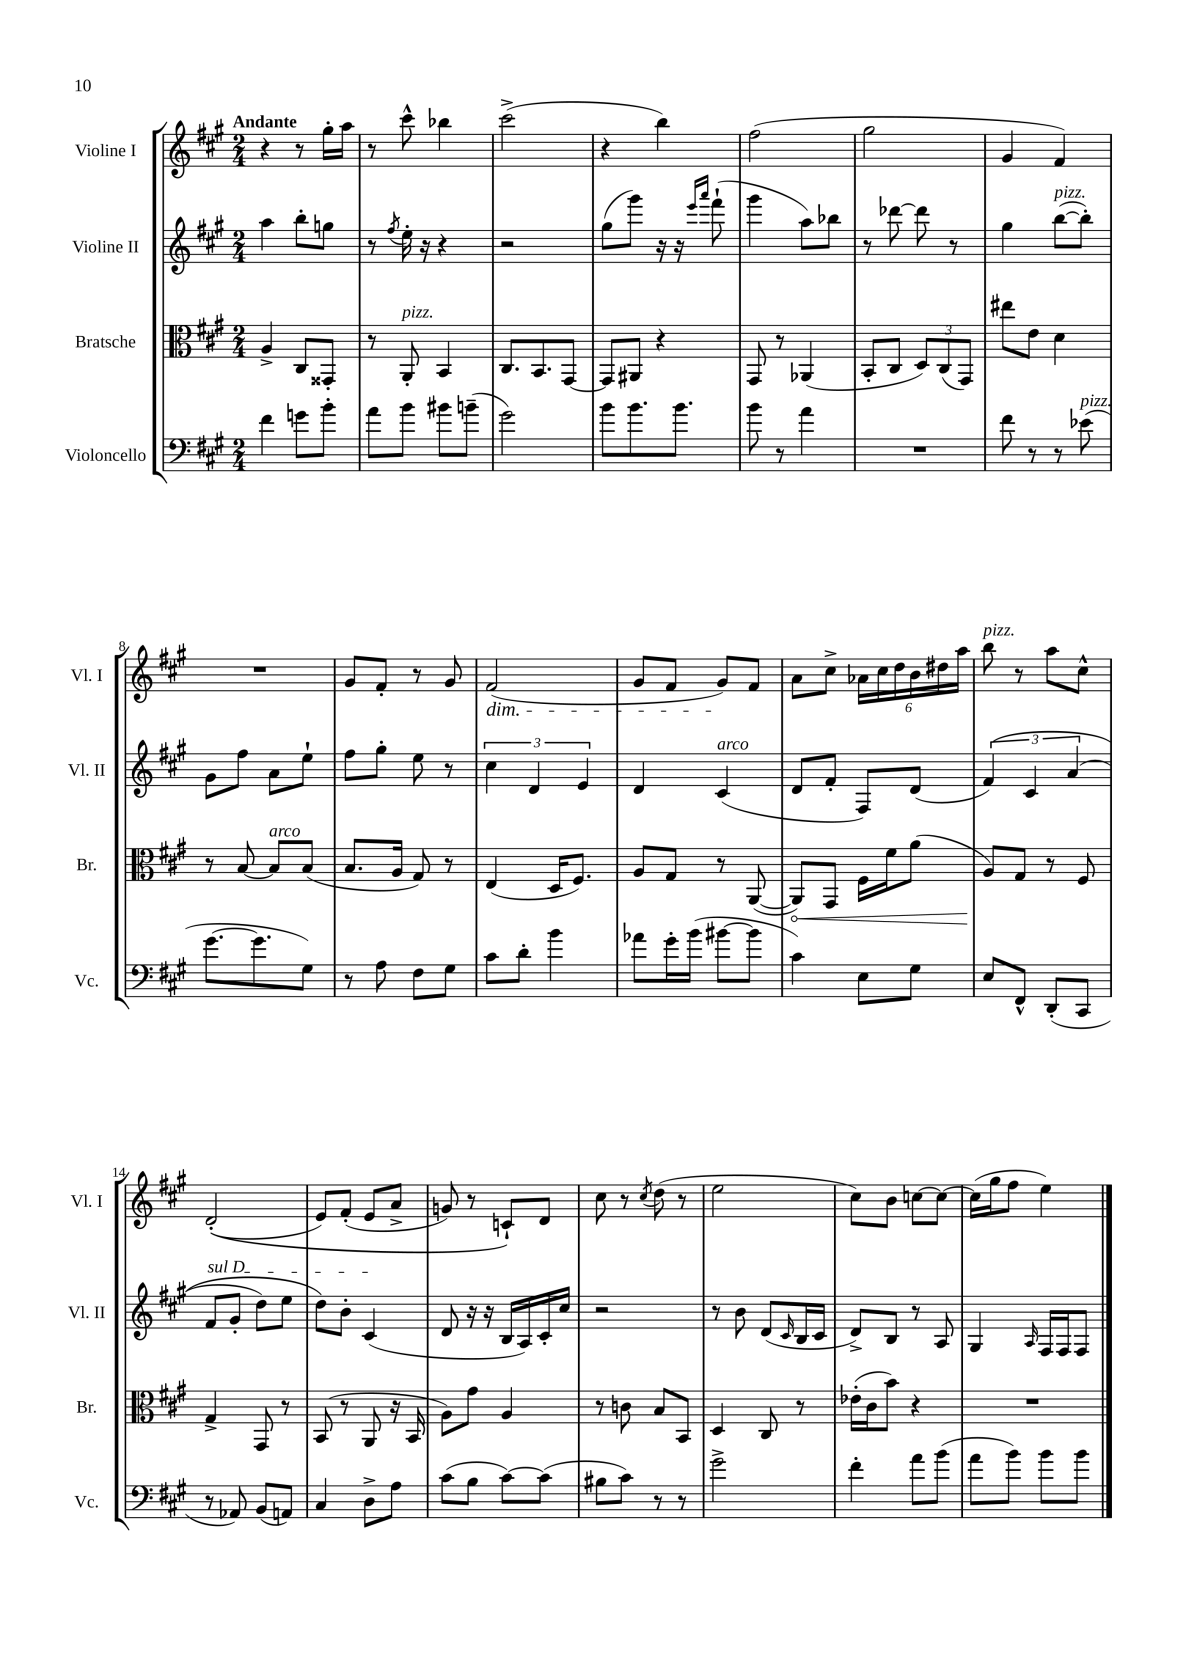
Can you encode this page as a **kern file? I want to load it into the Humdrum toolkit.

**kern	**kern	**kern	**kern
*staff4	*staff3	*staff2	*staff1
*clefF4	*clefC3	*clefG2	*clefG2
*k[f#c#g#]	*k[f#c#g#]	*k[f#c#g#]	*k[f#c#g#]
*M2/4	*M2/4	*M2/4	*M2/4
4f#	4A^	4aa	4r
8g	8C#	8bb'	8r
8b'	8GG##'	8gg	16gg#'
.	.	.	16aa
=	=	=	=
8a	8r	8r	8r
.	.	8qff#	.
8b	8AA'	16ee'	8ccc#^^
.	.	16r	.
8b#	4BB	4r	4bb-
(8b~	.	.	.
=	=	=	=
2g#)	8.C#	2r	(2ccc#^
.	8.BB	.	.
.	[8GG#	.	.
=	=	=	=
8b	8GG#]	(8gg#	4r
8.b	8AA#	8ggg#)	.
.	4r	16r	4bb)
8.b	.	16r	.
.	.	16qqeee	.
.	.	16qqaaa	.
.	.	(8fff#`	.
=	=	=	=
8b	8GG#	4ggg#	(2ff#
8r	8r	.	.
4a	(4AA-	8aa)	.
.	.	8bb-	.
=	=	=	=
2r	8BB'	8r	2gg#
.	8C#	[8ddd-	.
.	12D)	8ddd-]	.
.	(12C#	.	.
.	.	8r	.
.	12GG#)	.	.
=	=	=	=
8f#	8ee#	4gg#	4g#
8r	8e	.	.
8r	4d	([8bb	4f#)
(8e-	.	8bb'])	.
=	=	=	=
[8.g#	8r	8g#	2r
.	[8B	8ff#	.
8.g#]	.	.	.
.	8B]	8a	.
8G#)	(8B	8ee`	.
=	=	=	=
8r	8.B	8ff#	8g#
8A	.	8gg#'	8f#'
.	16A	.	.
8F#	8G#)	8ee	8r
8G#	8r	8r	8g#
=	=	=	=
8c#	(4E	6cc#	(2f#
8d'	.	.	.
.	.	6d	.
4b	16D	.	.
.	8.F#)	.	.
.	.	6e	.
=	=	=	=
8a-	8A	4d	8g#
16g#'	8G#	.	8f#
(16b	.	.	.
[8b#	8r	(4c#	8g#)
8b#]	([8AA	.	8f#
=	=	=	=
4c#)	8AA])	8d	8a
.	8GG#	8f#'	8cc#^
8E	16F#	8F#)	24a-
.	.	.	24cc#
.	16f#	.	.
.	.	.	24dd
8G#	(8a	(8d	24b
.	.	.	24dd#
.	.	.	24aa
=	=	=	=
8E	8A)	&(6f#)	8bb
8FF#^^	8G#	.	8r
.	.	6c#	.
(8DD'	8r	.	8aa
.	.	(6a	.
8CC#	8F#	.	8cc#^^
=	=	=	=
8r	4G#^	8f#	&((2d'
8AA-)	.	8g#'	.
(8BB	8GG#	8dd)	.
8AA)	8r	8ee	.
=	=	=	=
4C#	(8BB	8dd&)	8e)
.	8r	8b'	(8f#'
8D^	8AA	(4c#	8e
8A	16r	.	8a^
.	16BB	.	.
=	=	=	=
(8c#	8A)	8d	8g)
8B	8g#	16r	8r
.	.	16r	.
[8c#)	4A	16B	8c`&)
.	.	16A)	.
(8c#]	.	16c#'	8d
.	.	16cc#	.
=	=	=	=
8B#	8r	2r	8cc#
8c#)	8c	.	8r
.	.	.	8qcc#
8r	8B	.	(8dd
8r	8BB	.	8r
=	=	=	=
2g#^	4D	8r	2ee
.	.	8b	.
.	8C#	(8d	.
.	.	16qqc#	.
.	8r	16B	.
.	.	16c#	.
=	=	=	=
4f#'	(16e-'	8d^)	8cc#)
.	16c#	.	.
.	8b)	8B	8b
8a	4r	8r	[8cc
(8b	.	8A	8cc_
=	=	=	=
8a	2r	4G#	(16cc]
.	.	.	16gg#
8b)	.	.	8ff#
.	.	16qqA	.
8b	.	16F#	4ee)
.	.	16F#	.
8b	.	8F#	.
==	==	==	==
*-	*-	*-	*-
